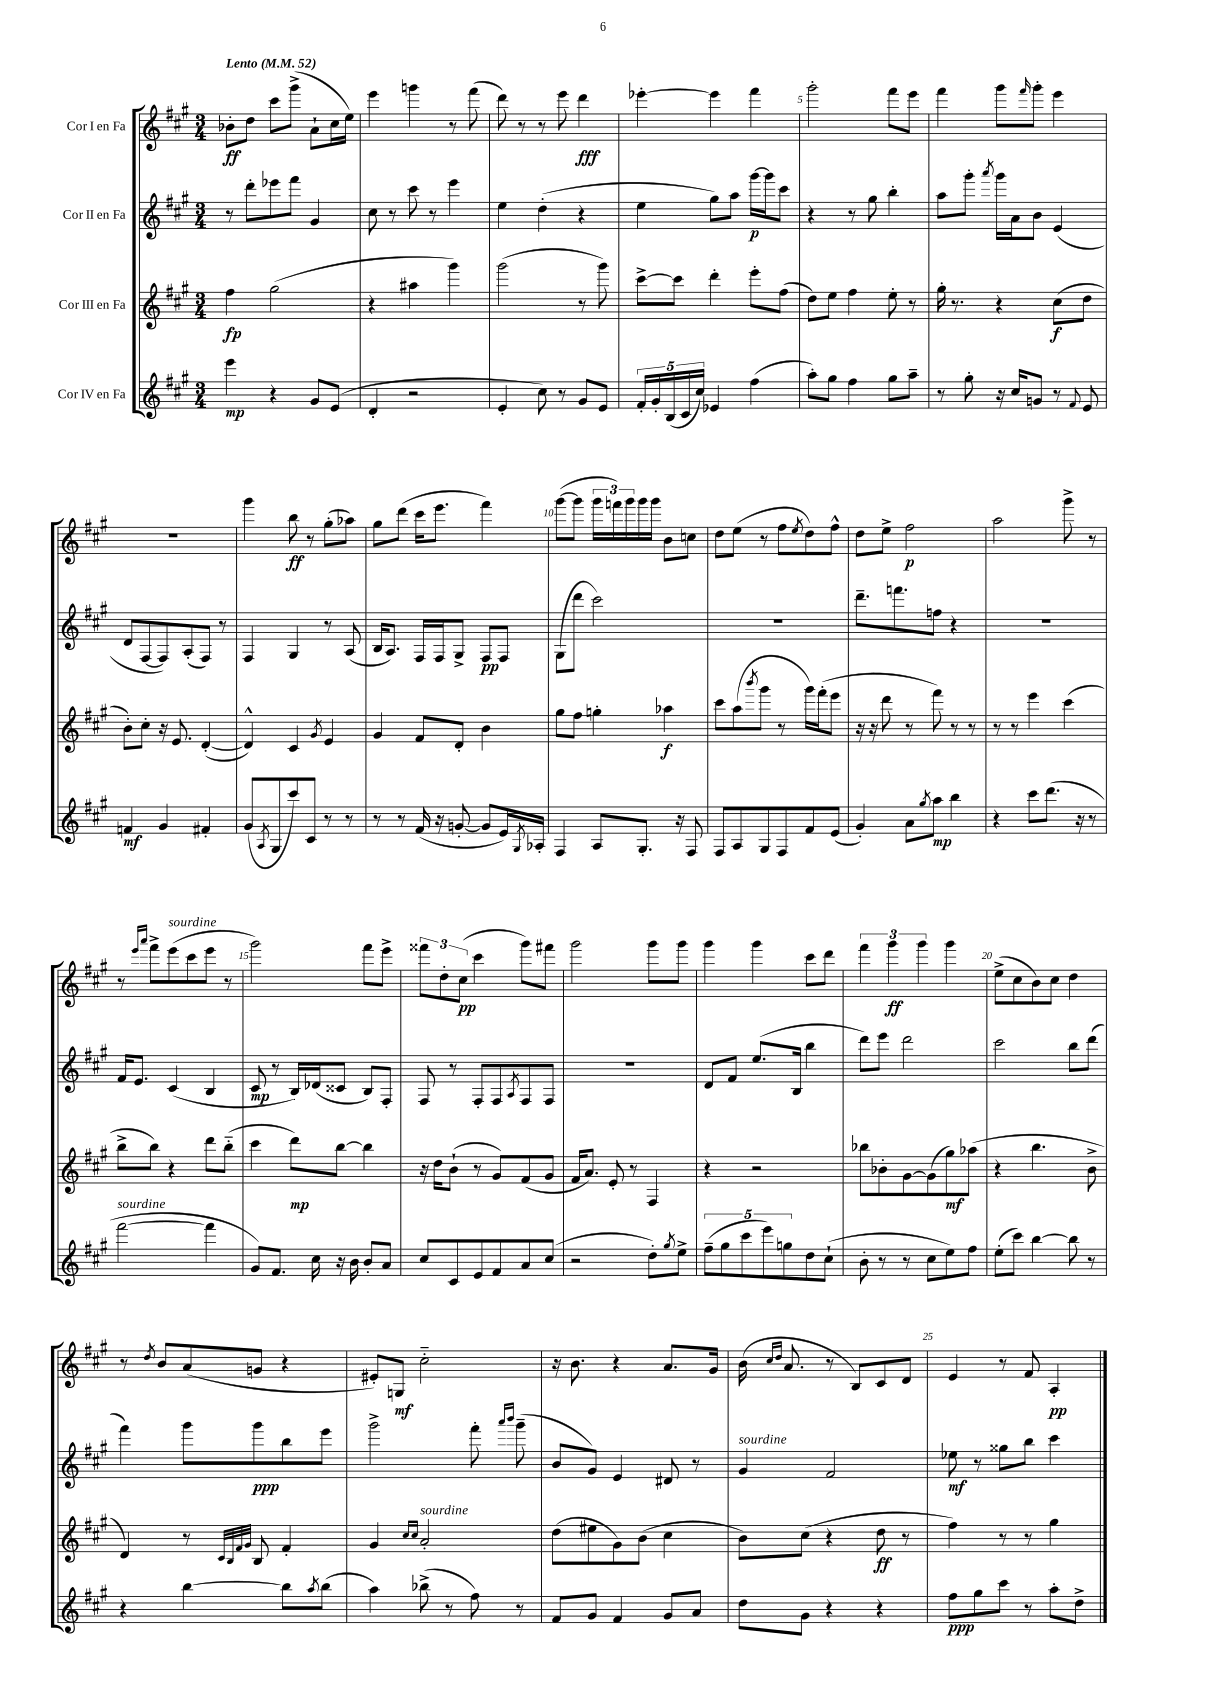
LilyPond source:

<<
\new StaffGroup <<
\new Staff = "s0" \with { instrumentName = "Cor I en Fa" } {
    \clef treble \key a \major \numericTimeSignature \time 3/4 \tempo "Lento" 4 = 52
    bes'8-.\ff d''8 cis'''8 gis'''8->( a'8-! cis''16 e''16) |
    e'''4 g'''4 r8 fis'''8( |
    d'''8) r8 r8 e'''8 d'''4\fff |
    ees'''4~-. ees'''4 fis'''4 |
    gis'''2-. fis'''8 e'''8 |
    fis'''4 gis'''8 \grace { fis'''16 } gis'''8-. e'''4 |
    R2. |
    gis'''4 b''8\ff r8 gis''8-.( aes''8) |
    gis''8 d'''8( cis'''16 e'''8. fis'''4) |
    gis'''8~( gis'''8 \tuplet 3/2 { gis'''16 f'''16) gis'''16 } gis'''16 gis'''16 b'8 c''8 |
    d''8 e''8( r8 fis''8 \acciaccatura { e''8 } d''8) fis''8-^ |
    d''8 e''8-> fis''2\p |
    a''2 gis'''8-> r8 |
    r8 \grace { e'''16 a'''16 } fis'''8-> e'''8^\markup { \italic "sourdine" }( cis'''8 e'''8 r8 |
    gis'''2) fis'''8 e'''8-> |
    \tuplet 3/2 { fisis'''8 d''8-. cis''8\pp( } cis'''4 gis'''8) fis'''8 |
    gis'''2 gis'''8 gis'''8 |
    gis'''4 gis'''4 cis'''8 d'''8 |
    \tuplet 3/2 { fis'''4 gis'''4\ff gis'''4 } gis'''4 |
    e''8->( cis''8 b'8) cis''8 d''4 |
    r8 \acciaccatura { d''8 } b'8 a'8( g'8 r4 |
    eis'8-.) g8\mf cis''2-_ |
    r16 b'8. r4 a'8. gis'16 |
    b'16( \grace { cis''16 d''16 } a'8. r8 b8) cis'8 d'8 |
    e'4 r8 fis'8 a4-.\pp \bar "|." |
}
\new Staff = "s1" \with { instrumentName = "Cor II en Fa" } {
    \clef treble \key a \major \numericTimeSignature \time 3/4
    r8 d'''8-. ees'''8 fis'''8 gis'4 |
    cis''8 r8 cis'''8 r8 e'''4 |
    e''4 d''4-.( r4 |
    e''4 gis''8) a''8 gis'''16~\p gis'''16 cis'''8 |
    r4 r8 gis''8 b''4-. |
    a''8 gis'''8-. \acciaccatura { a'''8 } gis'''16 a'16 b'8 e'4( |
    d'8 fis8~ fis8) a8-.( fis8) r8 |
    fis4 gis4 r8 a8( |
    b16 a8.) fis16 fis16 gis8-> fis8\pp fis8 |
    gis8( d'''8 cis'''2) |
    R2. |
    d'''8.-- f'''8. f''8 r4 |
    R2. |
    fis'16 e'8. cis'4( b4 |
    cis'8\mp r8 b16) des'16( cisis'8 b8) fis8-. |
    fis8 r8 fis8-. fis8 \acciaccatura { a8 } fis8 fis8 |
    R2. |
    d'8 fis'8 e''8.( b16 b''4 |
    d'''8) e'''8 d'''2 |
    cis'''2 b''8 d'''8( |
    fis'''4) gis'''8 gis'''8\ppp b''8 e'''8 |
    gis'''2-> fis'''8-. \grace { a'''16 b'''16 } gis'''8--( |
    b'8 gis'8) e'4 dis'8 r8 |
    gis'4^\markup { \italic "sourdine" } fis'2 |
    ees''8\mf r8 gisis''8 b''8 cis'''4 \bar "|." |
}
\new Staff = "s2" \with { instrumentName = "Cor III en Fa" } {
    \clef treble \key a \major \numericTimeSignature \time 3/4
    fis''4\fp gis''2( |
    r4 ais''4 gis'''4) |
    gis'''2( r8 gis'''8) |
    cis'''8~-> cis'''8 d'''4-. e'''8-. fis''8( |
    d''8) e''8 fis''4 e''8-. r8 |
    gis''16-. r8. r4 cis''8\f( d''8 |
    b'8-.) cis''8-. r16 e'8. d'4~-.( |
    d'4-^) cis'4 \acciaccatura { gis'8 } e'4 |
    gis'4 fis'8 d'8-. b'4 |
    gis''8 fis''8 g''4-. aes''4\f |
    cis'''8 a''8( \acciaccatura { b'''8 } gis'''8 r8 gis'''16) fis'''16-.( e'''8 |
    r16 r16 d'''8 r8 fis'''8) r8 r8 |
    r8 r8 e'''4 cis'''4( |
    b''8-> b''8) r4 d'''8 b''8-_( |
    cis'''4 d'''8\mp) b''8~ b''4 |
    r16 d''16 b'8-!( r8 gis'8) fis'8( gis'8 |
    fis'16 a'8.) e'8-. r8 fis4 |
    r4 r2 |
    bes''8 bes'8-. gis'8~ gis'8( gis''8\mf) aes''8( |
    r4 b''4. b'8-> |
    d'4) r8 \grace { cis'32 b32 fis'32 gis'32 } b8 fis'4-. |
    gis'4 \grace { cis''16 cis''16 } a'2-.^\markup { \italic "sourdine" } |
    d''8( eis''8 gis'8) b'8( cis''4 |
    b'8) cis''8( r4 d''8\ff r8 |
    fis''4) r8 r8 gis''4 \bar "|." |
}
\new Staff = "s3" \with { instrumentName = "Cor IV en Fa" } {
    \clef treble \key a \major \numericTimeSignature \time 3/4
    e'''4\mp r4 gis'8 e'8( |
    d'4-. r2 |
    e'4-. cis''8) r8 gis'8 e'8 |
    \tuplet 5/4 { fis'16-. gis'16-. b16( cis'16 cis''16) } ees'4 fis''4( |
    a''8-.) gis''8 fis''4 gis''8 a''8-- |
    r8 gis''8-. r16 cis''16 g'8 r8 \appoggiatura { fis'8 } e'8 |
    f'4\mf gis'4 fis'4-. |
    gis'8( \acciaccatura { a8 } gis8 cis'''8) cis'8 r8 r8 |
    r8 r8 fis'16( r16 g'8~-. g'8 e'16) \acciaccatura { gis8 } aes16-. |
    fis4 a8 gis8.-. r16 fis8 |
    fis8 a8 gis8 fis8 fis'8 e'8( |
    gis'4-.) a'8 \acciaccatura { gis''8 } a''8\mp b''4 |
    r4 cis'''8 d'''8.( r16 r8 |
    fis'''2~^\markup { \italic "sourdine" } fis'''4 |
    gis'8) fis'8. cis''16 r16 b'16 b'8-. a'8 |
    cis''8 cis'8 e'8 fis'8 a'8 cis''8( |
    r2 d''8-.) \acciaccatura { gis''8 } e''8-> |
    \tuplet 5/4 { fis''8--( gis''8 cis'''8 e'''8) g''8 } d''8 cis''8-!( |
    b'8-. r8 r8 cis''8 e''8) fis''8 |
    e''8-.( cis'''8) b''4~ b''8 r8 |
    r4 b''4~ b''8 \acciaccatura { a''8 } b''8( |
    a''4) bes''8->( r8 fis''8) r8 |
    fis'8 gis'8 fis'4 gis'8 a'8 |
    d''8 gis'8 r4 r4 |
    fis''8\ppp gis''8 cis'''8 r8 a''8-. d''8-> \bar "|." |
}
>>
>>
\layout { \context { \Score \override BarNumber.break-visibility = ##(#f #t #t) barNumberVisibility = #(every-nth-bar-number-visible 5) } }
